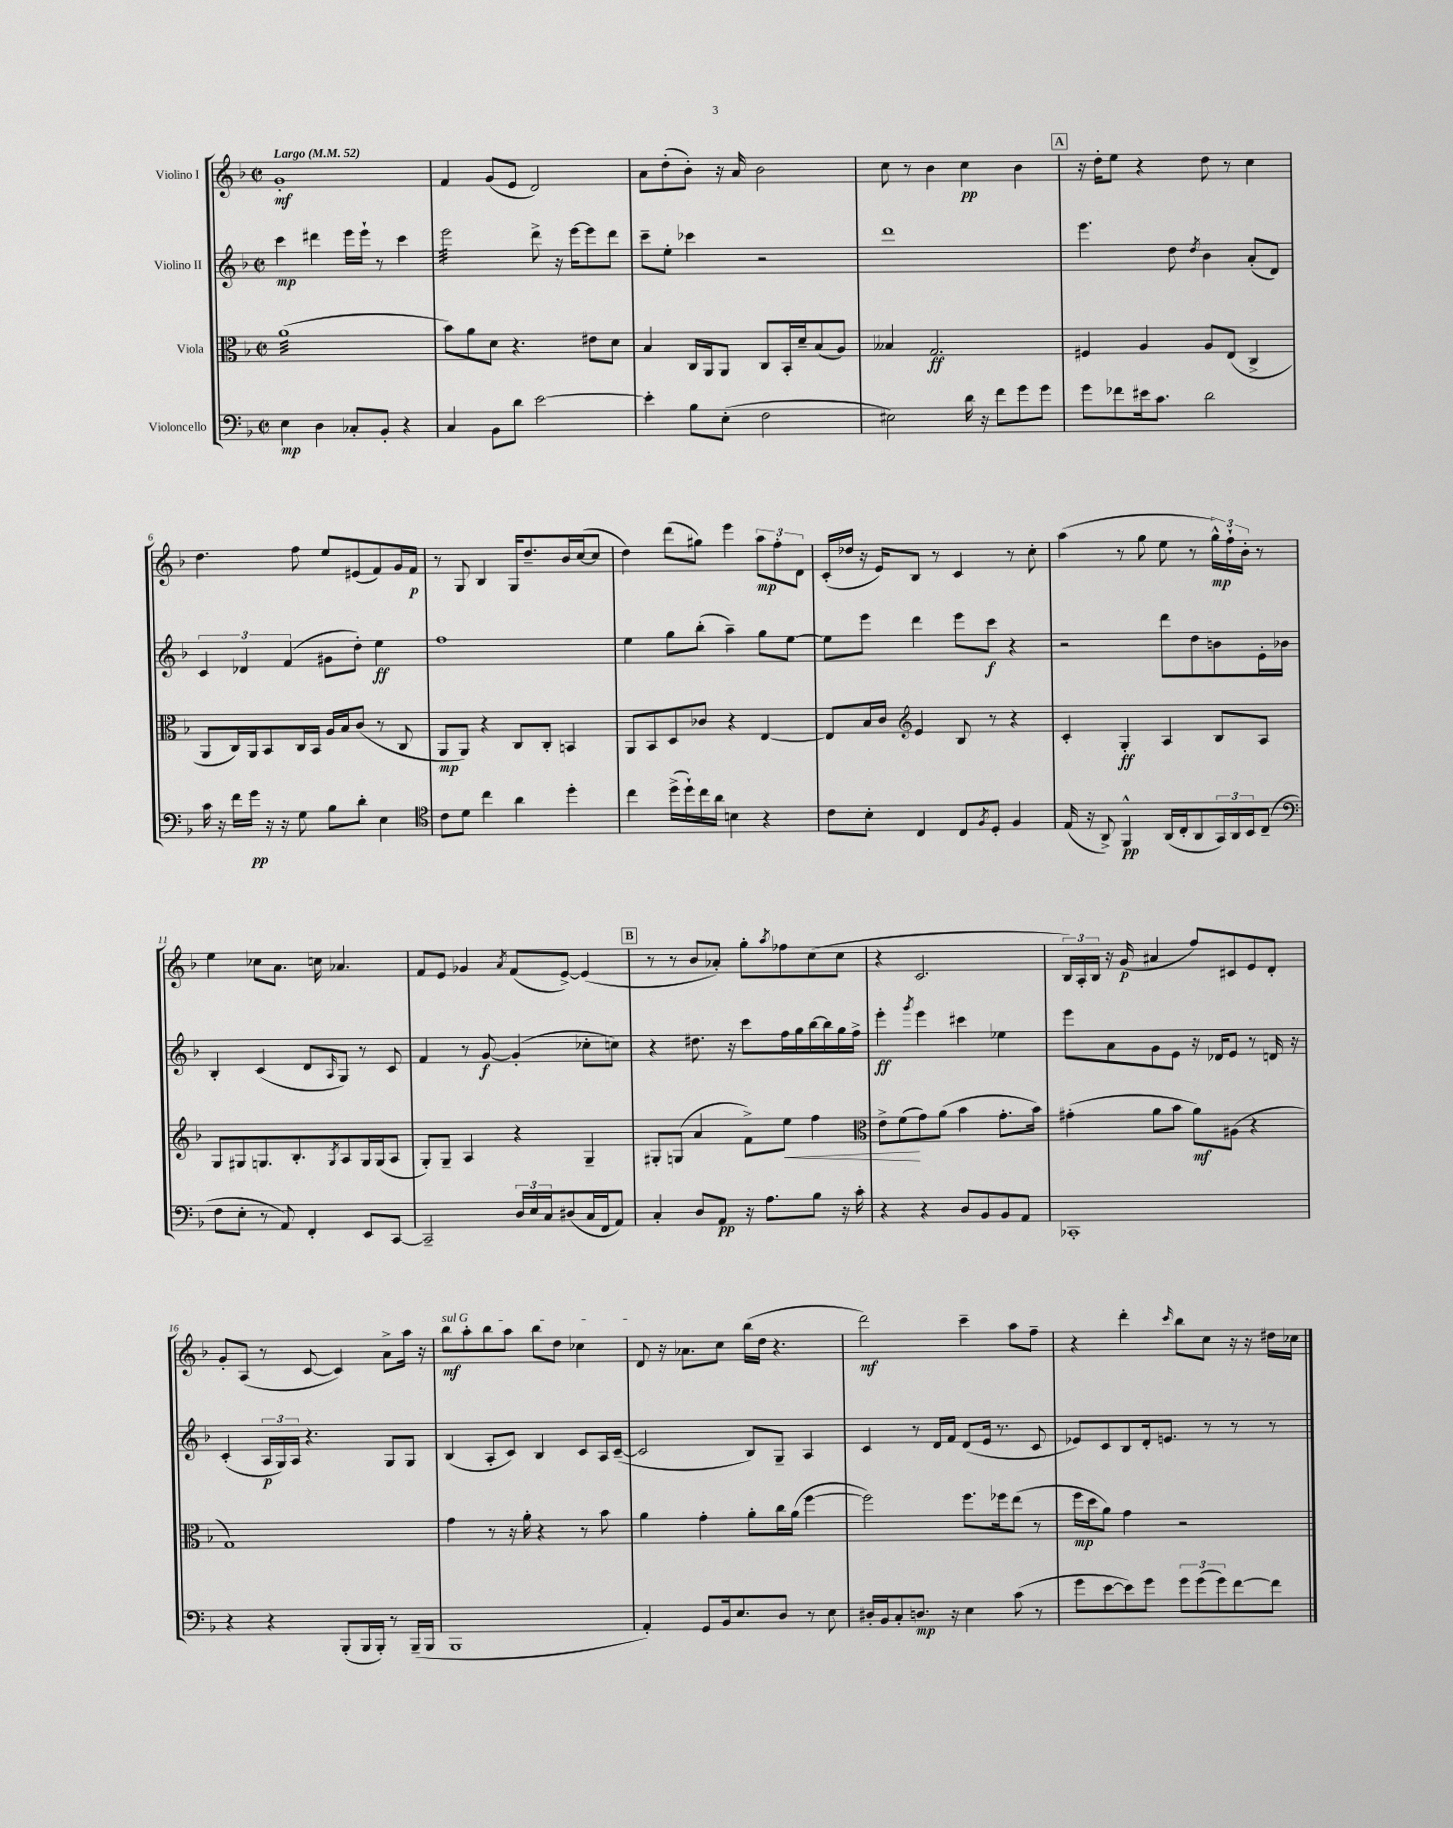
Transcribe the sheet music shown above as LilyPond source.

<<
\new StaffGroup <<
\new Staff = "s0" \with { instrumentName = "Violino I" } {
    \clef treble \key f \major \defaultTimeSignature \time 2/2 \tempo "Largo" 4 = 52
    g'1-.\mf |
    f'4 g'8( e'8 d'2) |
    a'8 d''8-.( bes'8-.) r16 a'16 bes'2 |
    c''8 r8 bes'4 c''4\pp bes'4 |
    \mark \markup { \box "A" } r16 d''16-. e''8 r4 d''8 r8 c''4 |
    d''4. f''8 e''8 eis'8( f'8) g'16 f'16\p |
    r8 g8 bes4 g16 d''8.-- bes'16 c''16~( c''8 |
    d''4) d'''8( gis''8) e'''4 \tuplet 3/2 { a''8\mp f''8-. d'8 } |
    c'16-.( des''16 r16 e'16) bes8 r8 c'4 r8 c''8-. |
    a''4( r8 g''8 e''8 r8 \tuplet 3/2 { g''16-^\mp) f''16-! bes'16-. } r8 |
    e''4 ces''8 a'8. c''16 aes'4. |
    f'8 e'8 ges'4 \acciaccatura { a'8 } f'8( e'8~->) e'4( |
    \mark \markup { \box "B" } r8 r8 bes'8 aes'8-.) g''8-. \acciaccatura { a''8 } fes''8 c''8( c''8 |
    r4 c'2. |
    \tuplet 3/2 { bes16) a16-. bes16 } r16 g'16\p( ais'4 f''8) cis'8 e'8 d'8-. |
    g'8-. a8( r8 c'8~ c'4) a'8-> a''16 r16 |
    \once \override TextSpanner.bound-details.left.text = \markup { \italic "sul G" } bes''8\mf\startTextSpan a''8-. bes''8 a''8 bes''8 d''8 ces''4 |
    d'8\stopTextSpan r16 aes'8. c''8 bes''16( d''16 r4. |
    d'''2\mf) c'''4-- a''8 f''8-- |
    r4 d'''4-. \grace { c'''16 } bes''8 c''8 r16 r16 dis''16 ces''16 \bar "|." |
}
\new Staff = "s1" \with { instrumentName = "Violino II" } {
    \clef treble \key f \major \defaultTimeSignature \time 2/2
    c'''4\mp dis'''4 e'''16 e'''16-! r8 c'''4 |
    e'''2:32 d'''8-> r16 e'''16~ e'''8 d'''8 |
    c'''8-- e''8-. ces'''4 r2 |
    d'''1 |
    \mark \markup { \box "A" } e'''4. d''8 \acciaccatura { d''8 } bes'4 a'8-.( d'8) |
    \tuplet 3/2 { c'4 des'4 f'4( } gis'8 d''8-.) e''4\ff |
    f''1 |
    e''4 g''8 bes''8-.( a''4--) g''8 e''8~ |
    e''8 e'''8 d'''4 e'''8 c'''8\f r4 |
    r2 d'''8 d''8 b'8 e'16-. bes'16 |
    bes4-. c'4( d'8 \grace { a16 } g8) r8 c'8 |
    f'4 r8 g'8~\f g'4-.( ces''8-. c''8) |
    \mark \markup { \box "B" } r4 dis''8. r16 c'''8 f''16 g''16 bes''16~ bes''16 g''16 f''16-> |
    e'''4-.\ff \acciaccatura { g'''8 } e'''4 cis'''4 ees''4 |
    e'''8 a'8 g'8 e'8 r16 des'16 e'8 r8 d'16 r16 |
    c'4-.( \tuplet 3/2 { a16\p g16) a16 } r4. g8 g8 |
    bes4( a8-. c'8) bes4 c'8 a16 c'16~--( |
    c'2 bes8) g8-- a4 |
    c'4 r8 d'16 f'16 d'8( e'16 r8. c'8 |
    ees'8) c'8 bes8 d'16-. e'8. r8 r8 r8 \bar "|." |
}
\new Staff = "s2" \with { instrumentName = "Viola" } {
    \clef alto \key f \major \defaultTimeSignature \time 2/2
    a'1:32( |
    bes'8) a'8 d'8 r4. eis'8 d'8 |
    bes4 c16 a,16 a,8 c8 bes,16-. d'16-- bes8( a8) |
    beses4 g2.\ff |
    \mark \markup { \box "A" } fis4 a4 a8 e8( c4-> |
    a,8 c16) a,16 bes,8 c16 bes,16 a16 bes16 c'8( r8 c8 |
    a,8\mp a,8) r4 c8 c8-. b,4 |
    a,8 bes,8 d8 ces'8 r4 e4~ |
    e8 bes16 c'16 \clef treble e'4 bes8 r8 r4 |
    c'4-. g4-.\ff a4 bes8 a8 |
    g8 gis8 g8. bes8.-. \acciaccatura { g8 } a8 g16 g16( a8 |
    g8-.) g8-- a4 r4 g4-- |
    \mark \markup { \box "B" } gis8-. g8( a'4 f'8->) e''8\< f''4 |
    \clef alto e'8-> f'8\!( g'8) a'8( bes'4 g'8.-. bes'16) |
    gis'4-.( a'8 bes'8 a'8\mf) ais8( r4 |
    g1) |
    g'4 r8 r16 a'16-. r4 r8 bes'8 |
    a'4 g'4-. a'8-. c''16 a'16( f''4~ |
    f''2) f''8. fes''16 e''8( r8 |
    f''16\mp d''16 a'8) g'4 r2 \bar "|." |
}
\new Staff = "s3" \with { instrumentName = "Violoncello" } {
    \clef bass \key f \major \defaultTimeSignature \time 2/2
    e4\mp d4 ces8-. bes,8-. r4 |
    c4 bes,8 d'8 e'2~ |
    e'4-. bes8 e8-.( f2 |
    eis2) d'16 r16 f'8 g'8 g'8 |
    \mark \markup { \box "A" } g'8 fes'8 eis'16 c'8. d'2 |
    c'16 r16 f'16 g'16\pp r16 r16 g8 bes8 d'8-. e4 |
    \clef tenor c'8 d'8 c''4 a'4 d''4-. |
    c''4 d''16->( d''16-!) c''16 a'16 b4 r4 |
    c'8 bes8-. c4 c8 \acciaccatura { f8 } d8-. f4 |
    e16( r16 a,8->) f,4-^\pp a,16( c16-. a,8 \tuplet 3/2 { g,16) a,16 bes,16 } c8--( |
    \clef bass f8 e8-. r8 a,8) f,4-. e,8 c,8~ |
    c,2-- \tuplet 3/2 { d16 e16 c16 } dis8( c16 f,16 a,8) |
    \mark \markup { \box "B" } c4-. d8 a,8\pp r16 a8. bes8 r16 c'16-. |
    r4 r4 d8 bes,8 bes,8 a,8 |
    ces,1-. |
    r4 r4 bes,,8-.( bes,,16 bes,,16-.) r8 bes,,16--( bes,,16 |
    bes,,1 |
    a,4-.) g,8 bes,16 e8. d8 r8 e8 |
    dis16-. bes,16 c8-. d8.\mp r16 e4 c'8( r8 |
    g'8 e'8~ e'8) g'8 \tuplet 3/2 { g'8 g'8( g'8) } f'8~ f'8 \bar "|." |
}
>>
>>
